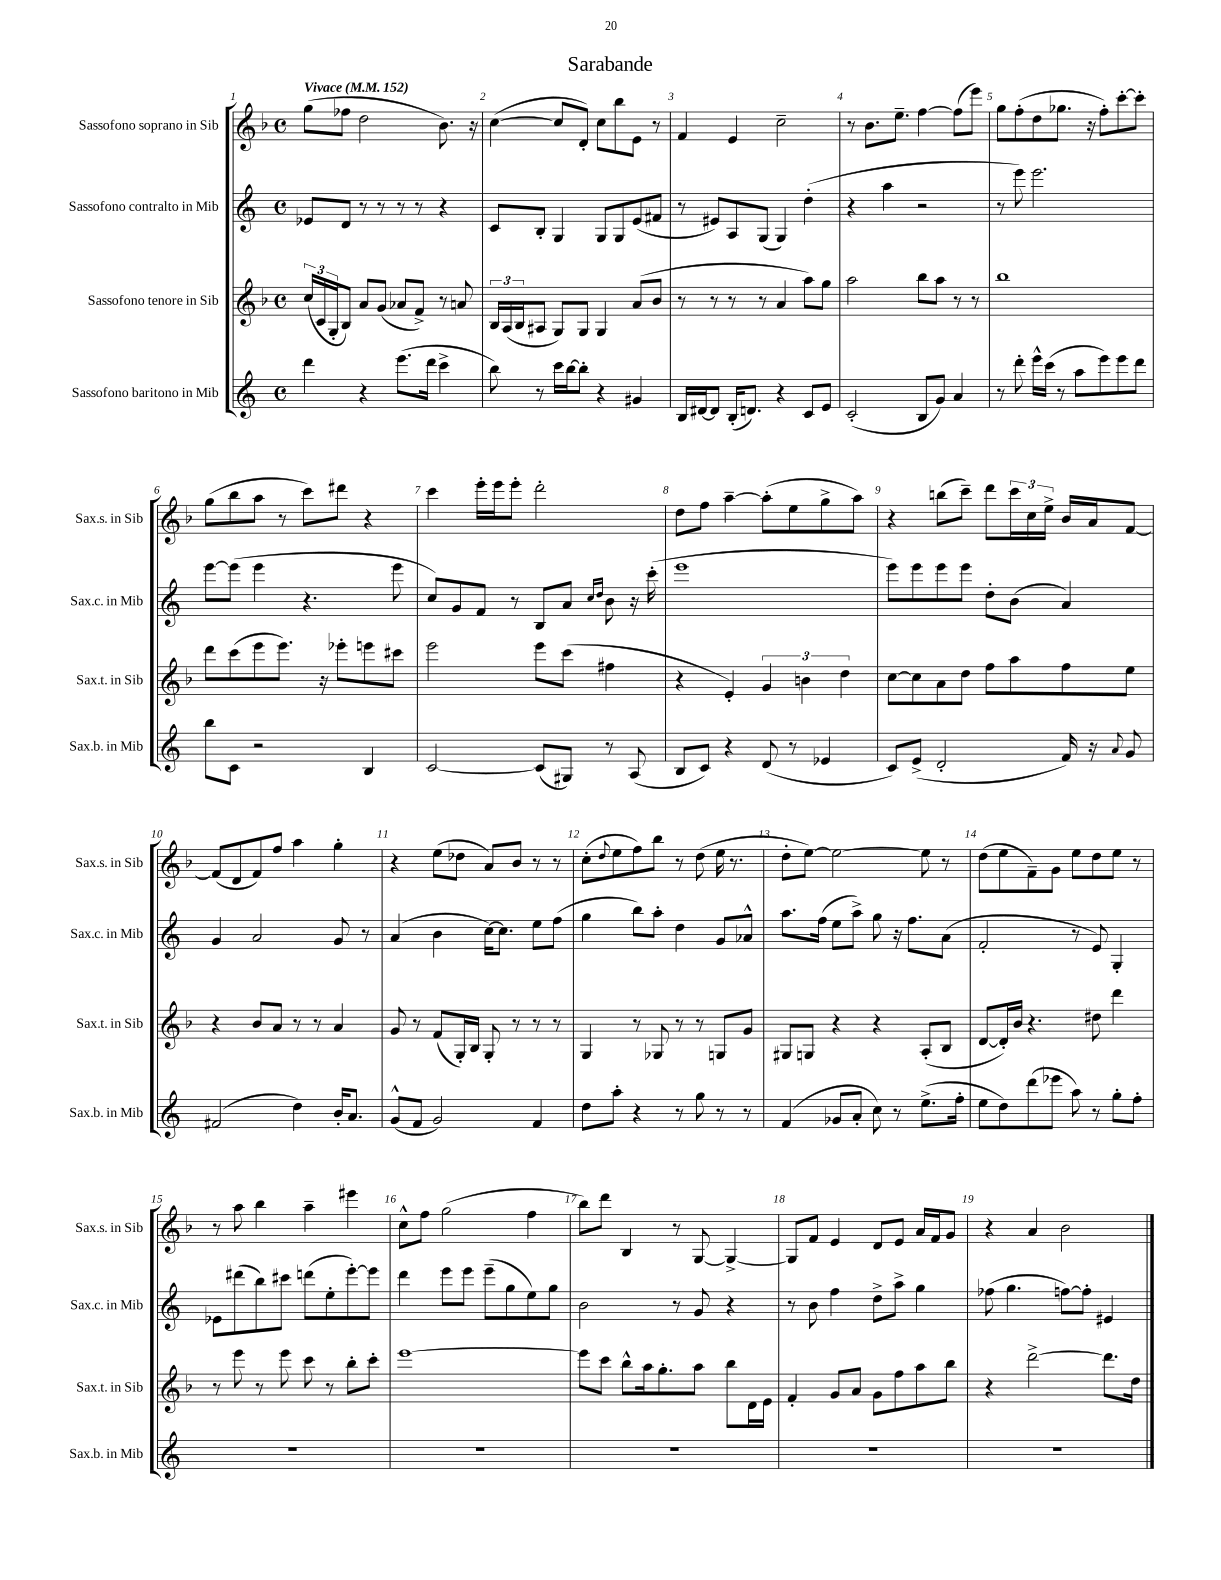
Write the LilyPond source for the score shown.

\header { title = "Sarabande" }
<<
\new StaffGroup <<
\new Staff = "s0" \with { instrumentName = "Sassofono soprano in Sib" shortInstrumentName = "Sax.s. in Sib" } {
    \clef treble \key f \major \defaultTimeSignature \time 4/4 \tempo "Vivace" 4 = 152
    g''8( fes''8 d''2 bes'8.) r16 |
    c''4~( c''8 d'8-.) c''8 bes''8 e'8 r8 |
    f'4 e'4 c''2-- |
    r8 bes'8. e''8.-- f''4~ f''8( e'''8) |
    g''8 f''8-.( d''8 ges''8. r16 f''8-.) c'''8~-. c'''8-. |
    g''8( bes''8 a''8 r8 c'''8) dis'''8 r4 |
    c'''4 e'''16-. e'''16 e'''8-. d'''2-. |
    d''8 f''8 a''4~-- a''8-.( e''8 g''8-> a''8) |
    r4 b''8( c'''8--) d'''8 \tuplet 3/2 { c'''16 c''16 e''16-> } bes'16 a'16 f'8~ |
    f'8( d'8 f'8) f''8 a''4 g''4-. |
    r4 e''8( des''8 a'8) bes'8 r8 r8 |
    c''8-.( \appoggiatura { d''8 } e''8 f''8) bes''8 r8 d''8( e''16 r8. |
    d''8-. e''8~) e''2~ e''8 r8 |
    d''8( e''8 f'8--) g'8 e''8 d''8 e''8 r8 |
    r8 a''8 bes''4 a''4-- eis'''4 |
    c''8-^ f''8 g''2( f''4 |
    bes''8) d'''8 bes4 r8 g8~ g4~-> |
    g8 f'8 e'4 d'8 e'8 a'16 f'16 g'8 |
    r4 a'4 bes'2 \bar "|." |
}
\new Staff = "s1" \with { instrumentName = "Sassofono contralto in Mib" shortInstrumentName = "Sax.c. in Mib" } {
    \clef treble \key c \major \defaultTimeSignature \time 4/4
    ees'8 d'8 r8 r8 r8 r8 r4 |
    c'8 b8-. g4 g8 g8 e'8( fis'8 |
    r8 eis'8) a8 g8( g4) d''4-.( |
    r4 a''4 r2 |
    r8 e'''8) e'''2. |
    e'''8~ e'''8( e'''4 r4. e'''8 |
    c''8) g'8 f'8 r8 b8 a'8 \grace { c''16 d''16 } b'8 r16 c'''16-.( |
    e'''1 |
    e'''8) e'''8 e'''8 e'''8 d''8-. b'8( a'4) |
    g'4 a'2 g'8 r8 |
    a'4( b'4 c''16~) c''8. e''8 f''8( |
    g''4 b''8) a''8-. d''4 g'8 aes'8-^ |
    a''8. f''16( e''8 a''8->) g''8 r16 f''8. a'8( |
    f'2-. r8 e'8) g4-. |
    ees'8 dis'''8( b''8) cis'''8 d'''8( e''8-. e'''8~-.) e'''8 |
    d'''4 e'''8 e'''8 e'''8--( g''8 e''8) g''8 |
    b'2 r8 g'8 r4 |
    r8 b'8 f''4 d''8-> a''8-> g''4 |
    fes''8( g''4. f''8~) f''8-. eis'4 \bar "|." |
}
\new Staff = "s2" \with { instrumentName = "Sassofono tenore in Sib" shortInstrumentName = "Sax.t. in Sib" } {
    \clef treble \key f \major \defaultTimeSignature \time 4/4
    \tuplet 3/2 { c''16( c'16 g16-. } bes8) a'8 g'8( aes'8 f'8->) r8 a'8 |
    \tuplet 3/2 { bes16 a16( bes16 } ais8 g8) g8 g4 a'8( bes'8 |
    r8 r8 r8 r8 a'4 a''8) g''8 |
    a''2 bes''8 a''8 r8 r8 |
    bes''1 |
    d'''8 c'''8( e'''8 e'''8.) r16 ees'''8-. e'''8 cis'''8 |
    e'''2 e'''8 c'''8( fis''4 |
    r4 e'4-.) \tuplet 3/2 { g'4 b'4 d''4 } |
    c''8~ c''8 a'8 d''8 f''8 a''8 f''8 e''8 |
    r4 bes'8 a'8 r8 r8 a'4 |
    g'8 r8 f'8( g16-.) bes16 g8-. r8 r8 r8 |
    g4 r8 ges8 r8 r8 g8 g'8 |
    gis8 g8 r4 r4 a8-.( bes8 |
    d'8~ d'16-.) bes'16 r4. dis''8 d'''4 |
    r8 e'''8 r8 e'''8 c'''8 r8 bes''8-. c'''8-. |
    e'''1~ |
    e'''8 c'''8 bes''8-^ a''16 g''8.-. a''8 bes''8 d'16 e'16 |
    f'4-. g'8 a'8 g'8 f''8 a''8 bes''8 |
    r4 d'''2~-> d'''8. d''16 \bar "|." |
}
\new Staff = "s3" \with { instrumentName = "Sassofono baritono in Mib" shortInstrumentName = "Sax.b. in Mib" } {
    \clef treble \key c \major \defaultTimeSignature \time 4/4
    d'''4 r4 e'''8.( d'''16 c'''4-> |
    b''8) r8 c'''16 b''16~ b''8-. r4 gis'4 |
    b16 dis'16~ dis'8 b16-.( d'8.) r4 c'8 e'8 |
    c'2-.( b8 g'8) a'4 |
    r8 d'''8-. e'''16-^ c'''16( r8 a''8 e'''8) e'''8 d'''8 |
    b''8 c'8 r2 b4 |
    c'2~ c'8( gis8) r8 a8( |
    b8 c'8) r4 d'8( r8 ees'4 |
    c'8) e'8->( d'2-. f'16) r16 \appoggiatura { a'8 } g'8 |
    fis'2( d''4) b'16-. a'8. |
    g'8-^( f'8 g'2) f'4 |
    d''8 a''8-. r4 r8 g''8 r8 r8 |
    f'4( ges'8 a'8-. c''8) r8 e''8.->( f''16-. |
    e''8 d''8) d'''8( ees'''8 a''8) r8 g''8-. f''8-. |
    R1 |
    R1 |
    R1 |
    R1 |
    R1 \bar "|." |
}
>>
>>
\layout { \context { \Score \override BarNumber.break-visibility = ##(#f #t #t) barNumberVisibility = #all-bar-numbers-visible } }
